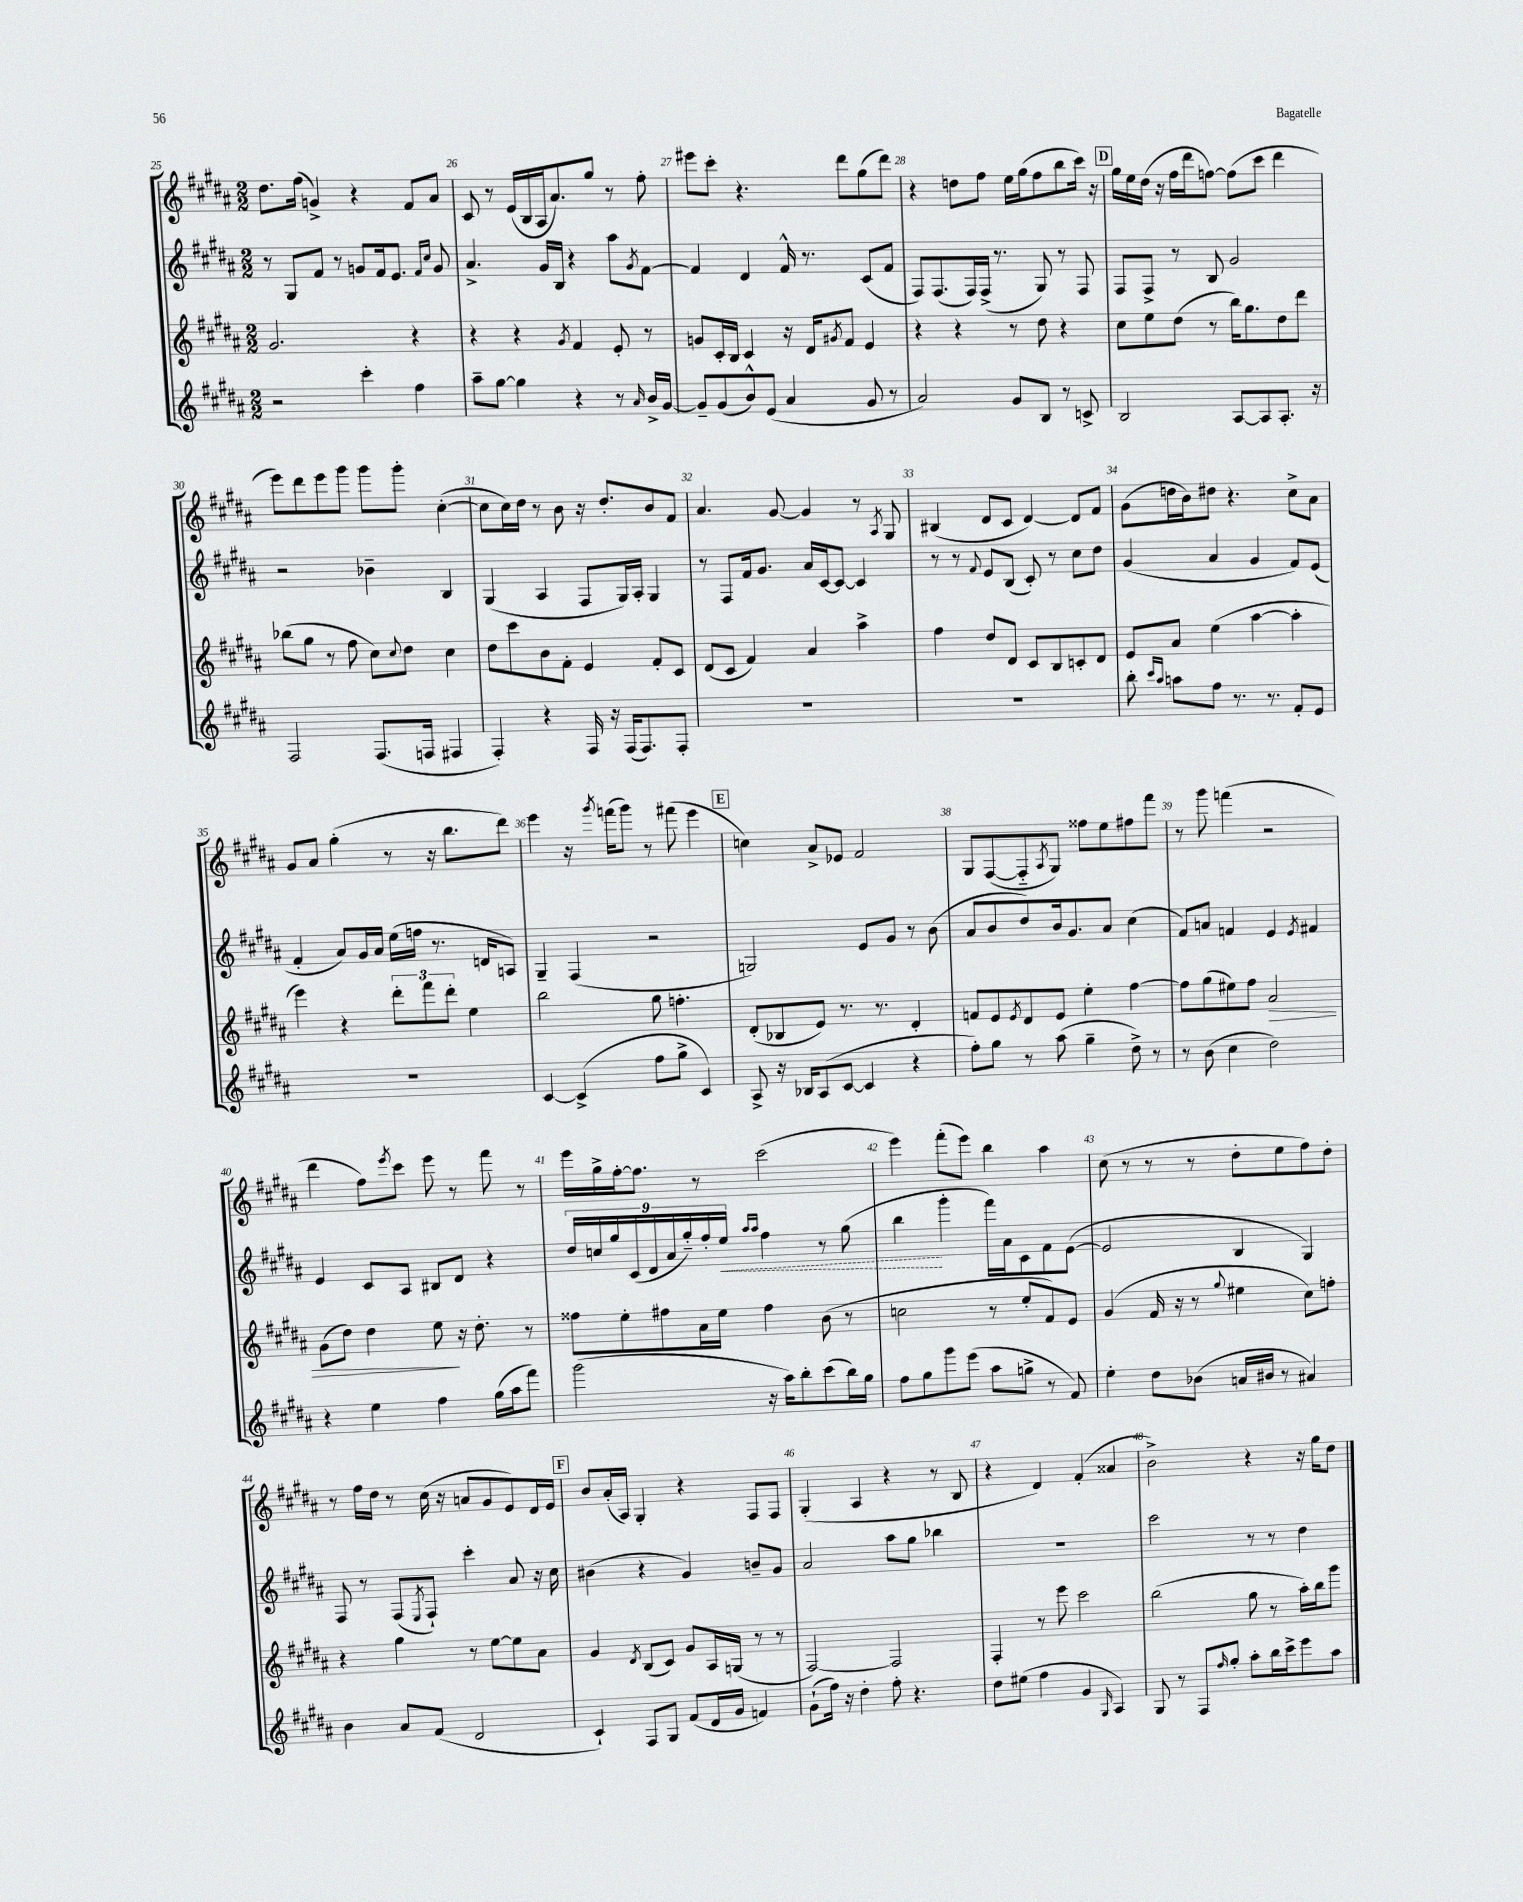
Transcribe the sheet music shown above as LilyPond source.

<<
\new StaffGroup <<
\new Staff = "s0" {
    \clef treble \key b \major \numericTimeSignature \time 2/2
    dis''8. fis''16( g'4->) r4 fis'8 ais'8 |
    cis'8 r8 e'16( b16 ais16 ais'8.) gis''8 r8 fis''8-. |
    eis'''8 cis'''8-. r4. dis'''8 gis''8( dis'''8) |
    r4 d''8 fis''8 e''16 gis''16( fis''8 b''8 cis'''16) r16 |
    \mark \markup { \box "D" } gis''16 e''16 dis''16( r16 fis''16 dis'''16 f''8~) f''8( cis'''8 dis'''4 |
    e'''8) dis'''8 e'''8 gis'''8 gis'''8 gis'''8-. cis''4~-.( |
    cis''8 cis''16) dis''16 r8 b'8 r16 dis''8.-. b'8 fis'8 |
    ais'4. gis'8~ gis'4 r8 \acciaccatura { ais8 } gis8 |
    bis4( dis'8 cis'8 dis'4~) dis'8 fis'8 |
    gis'8( d''16 b'16) dis''8 r4. cis''8-> ais'8 |
    gis'8 ais'8 gis''4-.( r8 r16 b''8. dis'''8) |
    e'''4 r16 \acciaccatura { gis'''8 } f'''16( gis'''8) r8 fis'''8( e'''4 |
    \mark \markup { \box "E" } c''4) ais'8-> ees'8 fis'2 |
    gis8 fis8~( fis8-_ \acciaccatura { ais8 } gis8) fisis''8 e''8 fis''8 fis'''8 |
    r8 gis'''8 f'''4( r2 |
    dis'''4 fis''8) \acciaccatura { e'''8 } cis'''8 e'''8 r8 fis'''8 r8 |
    e'''16 gis''16-> fis''16~-. fis''8. r8 cis'''2( |
    e'''4) fis'''8-.( e'''8) b''4 ais''4 |
    cis''8( r8 r8 r8 dis''8-. e''8 fis''8) dis''8-. |
    r8 fis''16 dis''16 r8 cis''16( r16 a'8 gis'8 e'8) dis'16 e'16 |
    \mark \markup { \box "F" } b'8 ais'16-.( ais16) gis4-. r4 fis8 fis8 |
    gis4-.( ais4 r4 r8 b8 |
    r4 dis'4) fis'4-.( aisis'4 |
    b'2->) r4 r16 gis''16 dis''8 \bar "|." |
}
\new Staff = "s1" {
    \clef treble \key b \major \numericTimeSignature \time 2/2
    r8 gis8 fis'8 r8 g'8 fis'16 e'8. \grace { fis'16 cis''16 } g'8 |
    ais'4.-> gis'16 b16 r4 ais''8 \acciaccatura { gis'8 } fis'8~ |
    fis'4 dis'4 fis'16-^ r8. cis'8( fis'8 |
    fis8) fis8.( fis16) fis16->( r8. gis8) r8 fis8 |
    \mark \markup { \box "D" } fis8 fis8-> r8 b8 gis'2 |
    r2 bes'4-- b4 |
    gis4( ais4 fis8 gis16) ais16-. gis4 |
    r8 fis8 fis'16 gis'8. ais'16 cis'16~ cis'8~ cis'4 |
    r8 r8 \appoggiatura { fis'8 } e'8 b8( cis'8-.) r8 cis''8 dis''8 |
    gis'4( ais'4 gis'4 fis'8) e'8( |
    fis'4-. ais'8) gis'16 ais'16 e''16( f''16 r8. d'16 a8) |
    gis4-- fis4( r2 |
    \mark \markup { \box "E" } g2) e'8 gis'8 r8 b'8( |
    ais'8 b'8 dis''8) b'16 gis'8. ais'8 cis''4( |
    fis'8) a'8 f'4 e'4 \acciaccatura { e'8 } fis'4 |
    e'4 cis'8 ais8 bis8 dis'8 r4 |
    \tuplet 9/8 { dis''16 c''16 gis''16 cis'16( dis'16 ais'16 gis''16-_) fis''16-. \once \override Hairpin.style = #'dashed-line e''16\< } \grace { ais''16 ais''16 } fis''4 r8 gis''8( |
    b''4\! gis'''4-. fis'''16) ais'16 cis'8 fis'8 e'8~( |
    e'2 b4 gis4) |
    fis8 r8 fis8( \acciaccatura { e8 } fis8-!) cis'''4-. ais'8 r16 cis''16 |
    \mark \markup { \box "F" } bis'4( r4 gis'4) b'8-- gis'8 |
    ais'2 ais''8 gis''8 bes''4 |
    R1 |
    cis'''2 r8 r8 dis''4 \bar "|." |
}
\new Staff = "s2" {
    \clef treble \key b \major \numericTimeSignature \time 2/2
    gis'2. r4 |
    r4 r4 \acciaccatura { gis'8 } fis'4 e'8-. r8 |
    g'8 cis'16-. b16 cis'4 r16 dis'16 \acciaccatura { gis'8 } fis'8 e'4 |
    r4 r4 r8 dis''8 r4 |
    \mark \markup { \box "D" } cis''8 e''8 dis''8( r8 b''16) gis''8. dis''8 dis'''8 |
    bes''8( gis''8 r8 fis''8 cis''8) \appoggiatura { cis''8 } dis''8 cis''4 |
    dis''8 cis'''8 b'8 fis'8-. e'4 fis'8-. cis'8 |
    dis'8( cis'8 fis'4) ais'4 ais''4-> |
    fis''4 dis''8 dis'8 cis'8 b8 c'8-. dis'8 |
    e'8 ais'8 e''4( ais''4~ ais''4-. |
    e'''4) r4 \tuplet 3/2 { dis'''8-. fis'''8 dis'''8-. } e''4 |
    b''2 gis''8 f''4.-. |
    \mark \markup { \box "E" } dis'8-.( bes8 e'8) r8. r8. dis'4-. |
    f'8 e'8 \acciaccatura { e'8 } dis'8 e'8 e''4-. fis''4~ |
    fis''8 gis''8( eis''8) fis''8 ais'2\> |
    gis'8( dis''8) dis''4 e''8\! r16 dis''8.-. r8 |
    fisis''8 e''8-. fis''8 ais'16 e''16 fis''4 b'8( r8 |
    c''2 r8 e''8-. fis'8) e'8 |
    gis'4( fis'16 r16 r8 \appoggiatura { gis''8 } eis''4 cis''8) f''8-. |
    r4 gis''4 r8 e''8~ e''8 ais'8 |
    \mark \markup { \box "F" } gis'4 \acciaccatura { dis'8 } b8( cis'8) gis'8 ais16 g16( r8 r8 |
    fis2~) fis2 |
    fis4-. r8 e'''8 cis'''2 |
    b''2( gis''8 r8 ais''16-.) b''16 gis'''8 \bar "|." |
}
\new Staff = "s3" {
    \clef treble \key b \major \numericTimeSignature \time 2/2
    r2 cis'''4-. fis''4 |
    ais''8-- gis''8~ gis''4 r4 r8 \grace { ais'16 } b'16-> gis'16~ |
    gis'8-- gis'8( b'8-^) e'8( ais'4 gis'8 r8 |
    ais'2) gis'8 b8 r8 c'8-> |
    \mark \markup { \box "D" } b2 ais8~ ais8 ais8.-. r16 |
    fis2 fis8.( f16 fis4 |
    fis4-.) r4 fis16 r16 fis16( fis8.) fis8-. |
    R1 |
    R1 |
    b''8-. \grace { cis'''16 ais''16 } a''8 fis''8 r8. r8. fis'8-. e'8 |
    R1 |
    cis'4~ cis'4->( fis''8 gis''8-> cis'4) |
    \mark \markup { \box "E" } ais8-> r16 bes16 ais8( cis'8~ cis'4 r4 |
    fis''8-.) gis''8 r8 ais''8( gis''4-- dis''8->) r8 |
    r8 b'8( cis''4 dis''2) |
    r4 e''4 fis''4 gis''16( ais''16 fis'''8) |
    gis'''2( r16 ais''16) b''8-. cis'''8( b''16) gis''16 |
    fis''8 gis''8 gis'''8 e'''8( ais''8 g''8-> r8 fis'8) |
    e''4-. dis''8 bes'8( a'16 bis'16 r8 ais'4) |
    b'4 ais'8 fis'8( dis'2 |
    \mark \markup { \box "F" } cis'4-!) fis8 gis8 fis'8( dis'16 gis'16 f'4) |
    gis'8-!( fis''16) r16 dis''4-. fis''8-. r4. |
    dis''8 eis''8( fis''4 gis'4 \grace { gis16 } ais4) |
    gis8 r8 fis8 \grace { fis''16 } gis''8-. ais''8-. b''16 cis'''16-> e'''8 ais''8 \bar "|." |
}
>>
>>
\layout { \context { \Score currentBarNumber = #25 \override BarNumber.break-visibility = ##(#f #t #t) barNumberVisibility = #all-bar-numbers-visible } }
